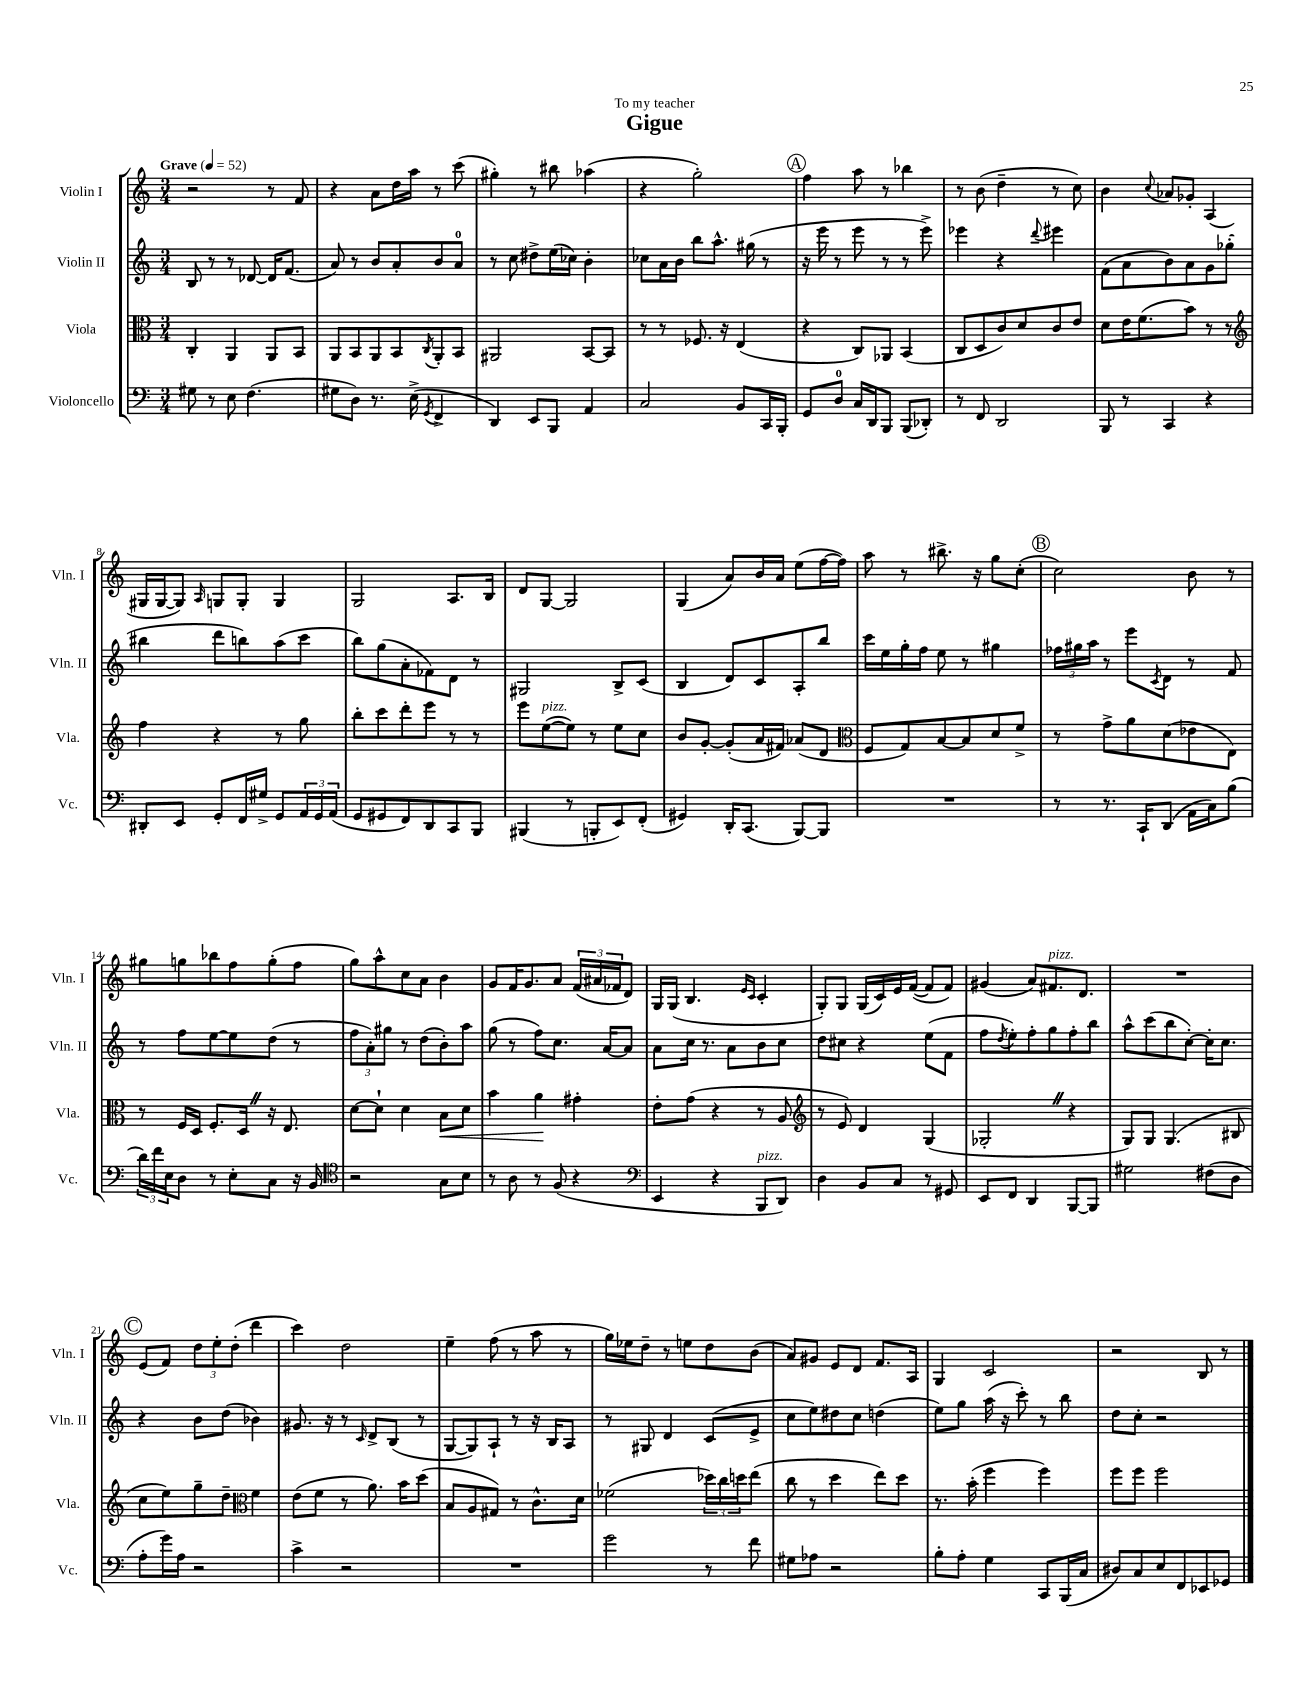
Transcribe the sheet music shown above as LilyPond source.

\header { title = "Gigue" dedication = "To my teacher" }
<<
\new StaffGroup <<
\new Staff = "s0" \with { instrumentName = "Violin I" shortInstrumentName = "Vln. I" } {
    \clef treble \key c \major \numericTimeSignature \time 3/4 \tempo "Grave" 4 = 52
    r2 r8 f'8 |
    r4 a'8 d''16 a''16 r8 c'''8( |
    gis''4-.) r8 bis''8 aes''4( |
    r4 g''2-.) |
    \mark \markup { \circle "A" } f''4 a''8 r8 bes''4 |
    r8 b'8( d''4-- r8 c''8) |
    b'4 \appoggiatura { c''8 } aes'8 ges'8-. a4( |
    gis16 gis16~ gis8) \grace { a16 } g8 g8-. g4 |
    g2 a8. b16 |
    d'8 g8~ g2 |
    g4( a'8) b'16 a'16 e''8( f''16~ f''16) |
    a''8 r8 bis''8.-> r16 g''8 c''8-.( |
    \mark \markup { \circle "B" } c''2) b'8 r8 |
    gis''8 g''8 bes''8 f''8 g''8-.( f''8 |
    g''8) a''8-^ c''8 a'8 b'4 |
    g'8 f'16 g'8. a'8 \tuplet 3/2 { f'16( ais'16 fes'16 } d'8) |
    g16 g16( b4. \grace { e'16 c'16 } c'4-. |
    g8-.) g8 g16( c'16) e'16 f'16~( f'8 f'8) |
    gis'4( a'8) fis'8.^\markup { \italic "pizz." } d'8. |
    R2. |
    \mark \markup { \circle "C" } e'8( f'8) \tuplet 3/2 { d''8 e''8-. d''8-.( } d'''4 |
    c'''4) d''2 |
    e''4-- f''8( r8 a''8 r8 |
    g''16) ees''16 d''8-- r8 e''8 d''8 b'8( |
    a'8) gis'8 e'8 d'8 f'8. a16 |
    g4 c'2 |
    r2 b8 r8 \bar "|." |
}
\new Staff = "s1" \with { instrumentName = "Violin II" shortInstrumentName = "Vln. II" } {
    \clef treble \key c \major \numericTimeSignature \time 3/4
    b8 r8 r8 des'8~ des'16 f'8.( |
    a'8) r8 b'8 a'8-. b'8 a'8-0 |
    r8 c''8 dis''8-> e''16( ces''16) b'4-. |
    ces''8 a'16 b'16 b''8 a''8.-^ gis''16( r8 |
    \mark \markup { \circle "A" } r16 e'''16 r8 e'''8 r8 r8 e'''8->) |
    ees'''4 r4 \appoggiatura { d'''8 } eis'''4 |
    f'8( a'8 b'8) a'8 g'8 ges''8-.( |
    bis''4 d'''8 b''8) a''8( c'''8 |
    b''8) g''8( a'8-. fes'8) d'8 r8 |
    gis2 b8-> c'8( |
    b4 d'8) c'8 a8-. b''8 |
    c'''16 e''16 g''16-. f''16 e''8 r8 gis''4 |
    \mark \markup { \circle "B" } \tuplet 3/2 { fes''16 gis''16 a''16 } r8 e'''8 \acciaccatura { c'8 } d'8 r8 f'8 |
    r8 f''8 e''8~ e''8 d''8( r8 |
    \tuplet 3/2 { f''8 a'8-.) gis''8 } r8 d''8( b'8-.) a''8 |
    g''8( r8 f''8) c''8. a'16~ a'8 |
    a'8 c''16 r8. a'8 b'8 c''8 |
    d''8 cis''8 r4 e''8( f'8 |
    f''8 \acciaccatura { d''8 } e''8-.) f''8-. g''8 f''8-. b''8 |
    a''8-^ c'''8( b''8 c''8~-.) c''16-. c''8. |
    \mark \markup { \circle "C" } r4 b'8 d''8( bes'4) |
    gis'8. r16 r8 \grace { c'16 } d'8-> b8( r8 |
    g8~ g8) a8-! r8 r16 b16 a8 |
    r8 gis8 d'4 c'8( e'8-> |
    c''8 e''8) dis''8 c''8 d''4( |
    e''8) g''8 a''16( r16 c'''8-.) r8 b''8 |
    d''8 c''8-. r2 \bar "|." |
}
\new Staff = "s2" \with { instrumentName = "Viola" shortInstrumentName = "Vla." } {
    \clef alto \key c \major \numericTimeSignature \time 3/4
    c4-. a,4 a,8 b,8 |
    a,8 b,8 a,8 b,8 \acciaccatura { c8 } a,8-. b,8 |
    ais,2 b,8~ b,8 |
    r8 r8 fes8. r16 e4( |
    \mark \markup { \circle "A" } r4 c8) aes,8 b,4( |
    c8 d8 c'8) d'8 c'8 e'8 |
    d'8 e'16 f'8.( b'8) r8 r8 |
    \clef treble f''4 r4 r8 g''8 |
    b''8-. c'''8 d'''8-. e'''8 r8 r8 |
    e'''8 e''8~^\markup { \italic "pizz." }( e''8) r8 e''8 c''8 |
    b'8 g'8~-. g'8-.( a'16 fis'16) aes'8( d'8 |
    \clef alto f8 g8) b8~ b8 d'8 f'8-> |
    \mark \markup { \circle "B" } r8 g'8-> a'8 d'8( ees'8 e8) |
    r8 f16 d16 f8.-. d16 \once \override BreathingSign.text = \markup { \musicglyph "scripts.caesura.straight" } \breathe r16 e8. |
    d'8~ d'8-! d'4 b8\< d'8 |
    b'4 a'4\! gis'4-. |
    e'8-. g'8( r4 r8 a8 |
    \clef treble r8 e'8) d'4 g4( |
    ges2-. \once \override BreathingSign.text = \markup { \musicglyph "scripts.caesura.straight" } \breathe r4 |
    g8) g8 g4.( bis8 |
    \mark \markup { \circle "C" } c''8 e''8) g''8-- d''8-- \clef alto f'4 |
    e'8( f'8 r8 a'8.) b'16 d''8( |
    b8 a8 gis8) r8 c'8.-^ d'16 |
    fes'2( \tuplet 3/2 { des''16) c''16 d''16 } e''8( |
    c''8 r8 d''4 e''8) d''8 |
    r8. b'16-.( f''4 f''4) |
    f''8 f''8 f''2 \bar "|." |
}
\new Staff = "s3" \with { instrumentName = "Violoncello" shortInstrumentName = "Vc." } {
    \clef bass \key c \major \numericTimeSignature \time 3/4
    gis8 r8 e8 f4.( |
    gis8 d8) r8. e16->( \acciaccatura { g,8 } f,4-> |
    d,4) e,8 b,,8 a,4 |
    c2 b,8 c,16 b,,16-. |
    \mark \markup { \circle "A" } g,8 d8-0 c16 d,16 b,,8 b,,8( des,8-.) |
    r8 f,8 d,2 |
    b,,8 r8 c,4 r4 |
    dis,8-. e,8 g,8-. f,16 gis16-> g,8 \tuplet 3/2 { a,16 g,16 a,16( } |
    g,8 gis,8 f,8) d,8 c,8 b,,8 |
    bis,,4( r8 b,,8-. e,8) f,8-.( |
    gis,4) d,16-. c,8.( b,,8~) b,,8 |
    R2. |
    \mark \markup { \circle "B" } r8 r8. c,16-! d,8( a,16 c16) b8( |
    \tuplet 3/2 { d'16) f'16 e16 } d8 r8 e8-. c8 r16 b,16 |
    \clef tenor r2 g8 b8 |
    r8 a8 r8 f8( r4 |
    \clef bass e,4 r4 b,,8^\markup { \italic "pizz." } d,8) |
    d4 b,8 c8 r8 gis,8 |
    e,8 f,8 d,4 b,,8~ b,,8 |
    gis2 fis8( d8 |
    \mark \markup { \circle "C" } a8-. g'16) a16 r2 |
    c'4-> r2 |
    R2. |
    g'2 r8 f'8 |
    gis8 aes8 r2 |
    b8-. a8-. g4 c,8 b,,16( c16 |
    dis8) c8 e8 f,8 ees,8 ges,8 \bar "|." |
}
>>
>>
